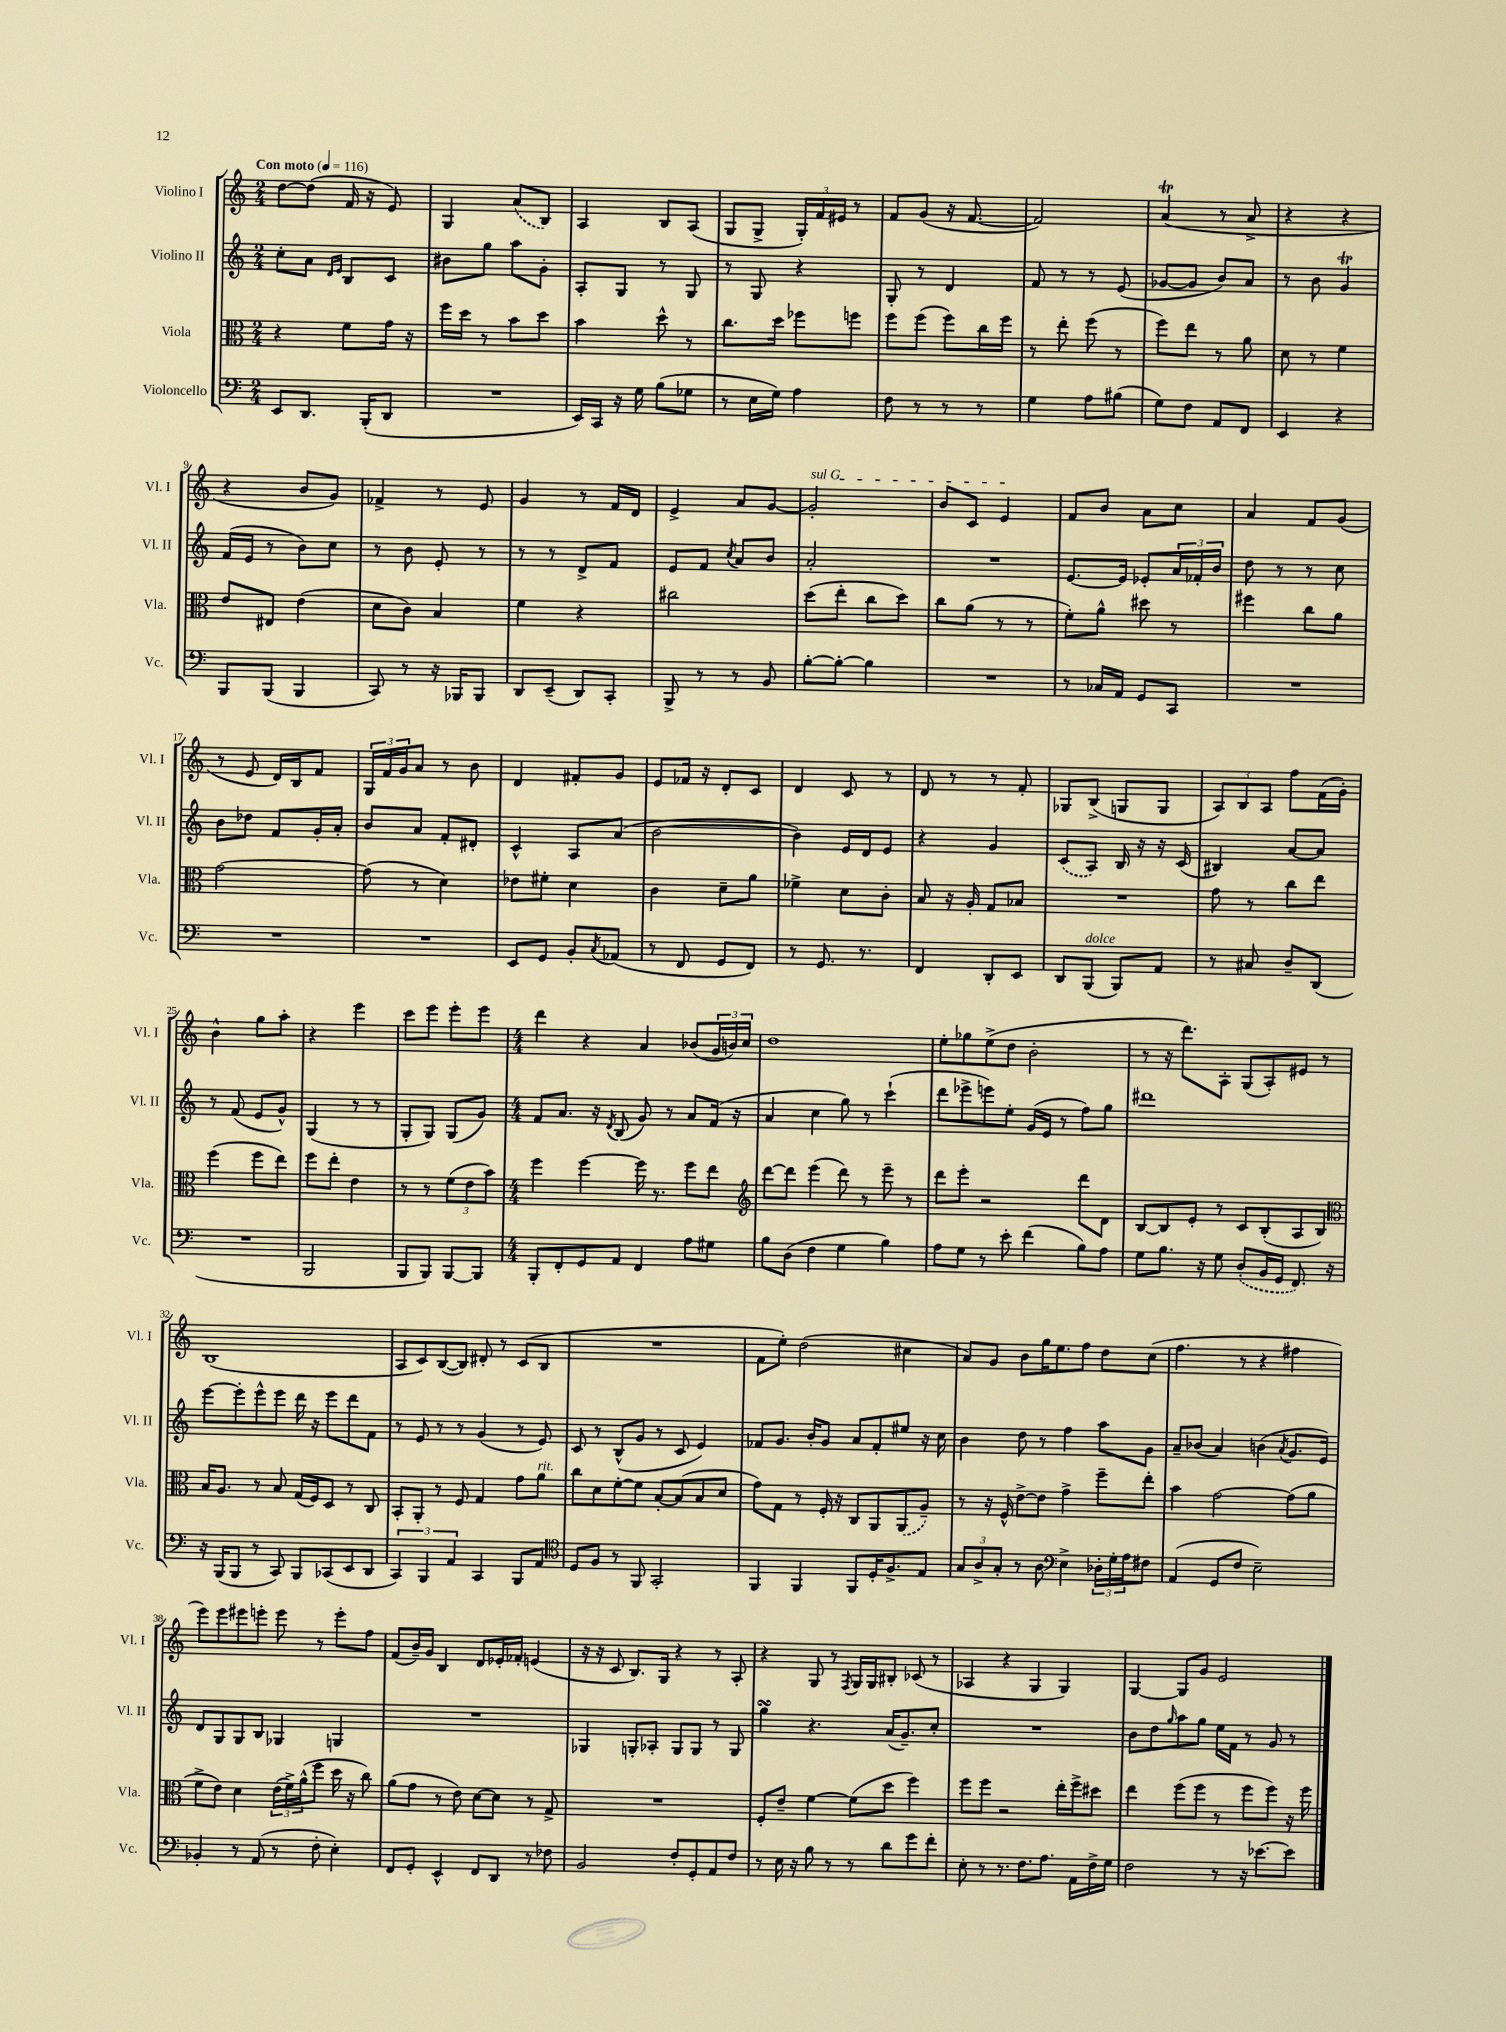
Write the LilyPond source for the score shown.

<<
\new StaffGroup <<
\new Staff = "s0" \with { instrumentName = "Violino I" shortInstrumentName = "Vl. I" } {
    \clef treble \key c \major \numericTimeSignature \time 2/4 \tempo "Con moto" 4 = 116
    d''8~ d''8( f'16 r16 e'8) |
    g4 \once \slurDashed a'8( b8) |
    a4 b8 a8( |
    g8 g8-> \tuplet 3/2 { g16-.) f'16 eis'16 } r8 |
    f'8 g'8( r16 f'8.~ |
    f'2) |
    a'4\trill( r8 a'8-> |
    r4 r4 |
    r4 b'8 g'8) |
    fes'4-> r8 e'8 |
    g'4 r8 f'16 d'16 |
    e'4-> a'8 g'8~ |
    \once \override TextSpanner.bound-details.left.text = \markup { \italic "sul G" } g'2-.\startTextSpan |
    b'8 c'8 e'4\stopTextSpan |
    f'8 b'8 a'8 c''8 |
    a'4 f'8 g'8( |
    r8 e'8 d'16) b16 f'8 |
    \tuplet 3/2 { g16 f'16 g'16 } a'8 r8 b'8 |
    d'4 fis'8-. g'8 |
    e'8 fes'16 r16 d'8-. c'8 |
    d'4 c'8 r8 |
    d'8 r8 r8 f'8-. |
    ges8 b8->( g8 g8 |
    \tuplet 3/2 { a8) b8 a8 } f''8 f'16( g'16-.) |
    b'4-^ g''8 a''8-. |
    r4 e'''4 |
    c'''8 e'''8 e'''8-. e'''8 |
    \numericTimeSignature \time 4/4 d'''4 r4 a'4 bes'8( \tuplet 3/2 { g'16 b'16) c''16 } |
    d''1 |
    e''8-. ges''8 e''8->( d''8 b'2-. |
    r8 r16 d'''8.) a8-. g8( a8-.) eis'8 r8 |
    b1( |
    a8 c'8) b8~( b8) dis'8-. r8 c'8( b8 |
    R1 |
    f'8 e''8-.) d''2( cis''4 |
    a'8) g'8 b'8 g''16 e''8. f''8 d''8 c''8( |
    f''4. r8 r4 fis''4 |
    e'''8) e'''8 eis'''8 e'''8-. e'''8 r8 e'''8-. f''8 |
    f'8( b'16--) g'16 b4 d'8 ees'16-. fes'16-. e'4( |
    r16 r16 c'8 b8.) g16 r4 r8 a8-. |
    r4 g8 r8 \acciaccatura { f8 } g16 g16 bis8-. ces'8( r8 |
    aes4 r4 g4 g4) |
    g4~ g8 g'8 e'2 \bar "|." |
}
\new Staff = "s1" \with { instrumentName = "Violino II" shortInstrumentName = "Vl. II" } {
    \clef treble \key c \major \numericTimeSignature \time 2/4
    c''8-. a'8 \grace { d'16 e'16 } b8 c'8 |
    bis'8 g''8 a''8 g'8-. |
    a8-. g8 r8 g8 |
    r8 g8 r4 |
    g8-. r8 d'4 |
    f'8 r8 r8 e'8( |
    ges'8~ ges'8 b'8) a'8 |
    r8 b'8 g'4\trill |
    f'16( e'16 r8 b'8) c''8 |
    r8 b'8 e'8-. r8 |
    r8 r8 d'8-> f'8 |
    e'8 f'8 \acciaccatura { c''8 } a'8 b'8 |
    a'2-. |
    R2 |
    e'8.~ e'16 ees'8-. \tuplet 3/2 { a'16 fes'16-. b'16 } |
    d''8 r8 r8 c''8 |
    b'8 des''8 f'8 g'16-. a'16-. |
    b'8 a'8 f'8-. dis'8-. |
    c'4-^ a8 a'8( |
    b'2~ |
    b'4) e'16 d'16 e'8 |
    r4 g'4 |
    \once \slurDashed c'8( a8) b16 r16 r16 c'16( |
    bis4) a'8~ a'8 |
    r8 f'8( e'8 g'8-^) |
    g4( r8 r8 |
    g8-. g8) g8( g'8) |
    \numericTimeSignature \time 4/4 f'8 a'8. r16 \acciaccatura { d'8 } b8( g'8) r8 a'8 f'16( r16 |
    a'4 c''4 g''8) r8 c'''4-!( |
    d'''8 ees'''8-> e'''8) e''8-. g'16( e'16 r8 f''8) g''8 |
    dis'''1 |
    e'''8~ e'''8-. e'''8-^ e'''8 d'''16 r16 e'''8 d'''8 f'8 |
    r8 e'8 r8 r8 g'4( r8 e'8) |
    c'8 r8 b8-^( g'8 r8 c'8 e'4) |
    fes'8 g'8. b'16-. g'8 a'8 fes'8-. eis''8 r16 c''16 |
    b'4 d''8 r8 f''4 a''8 g'8 |
    a'8-- bes'8( a'4) b'4( \acciaccatura { a'8 } g'8. e'16) |
    d'8 g8 g8 b8 ges4 g4 |
    R1 |
    ges4 g8-. aes8-. g8 g8 r8 g8 |
    g''4\turn r4. a'16( g'8.--) c''8-. |
    R1 |
    b'8 d''8 \grace { g''16 } a''8 g''8 e''16 f'16 r8 g'8 r8 \bar "|." |
}
\new Staff = "s2" \with { instrumentName = "Viola" shortInstrumentName = "Vla." } {
    \clef alto \key c \major \numericTimeSignature \time 2/4
    r4 f'8 g'16 r16 |
    f''16 d''16 r8 b'8 d''8 |
    b'4 d''8-^ r8 |
    c''8. d''16 fes''8 f''8 |
    f''8 f''8( f''8) c''16 f''16 |
    r8 e''8-. f''8( r8 |
    f''8) e''8 r8 a'8 |
    d'8 r8 f'4 |
    e'8 eis8 e'4( |
    d'8 c'8) b4 |
    f'4 r4 |
    cis''2 |
    d''8( e''8-. c''8 d''8) |
    c''8 a'8( r8 r8 |
    f'8-.) a'8-^ dis''8 r8 |
    fis''4 c''8 a'8 |
    g'2~ |
    g'8( r8 d'4) |
    ees'8 fis'8-. d'4 |
    c'4 d'8-- a'8 |
    fes'4-> d'8 c'8-. |
    b8 r16 a16-. g8 bes8 |
    R2 |
    g'8 r8 c''8 e''8 |
    f''4( f''8 e''8) |
    f''8 e''8-. e'4 |
    r8 r8 \tuplet 3/2 { f'8( e'8 b'8) } |
    \numericTimeSignature \time 4/4 f''4 f''4~ f''16 r8. f''8 e''8 |
    \clef treble d'''8~ d'''8 e'''4( d'''8) r8 e'''8-- r8 |
    d'''8 e'''8-. r2 d'''8 d'8 |
    b8~ b8 e'8-. r8 c'8 b8-.( a8 b8) |
    \clef alto b16 a8. r8 b8 g16( f16) d8 r8 c8 |
    b,8-. a,8-. r8 f8 g4 g'8 a'8^\markup { \italic "rit." } |
    c''8 d'8 f'8~-. f'8 b8~-. b8( b8 d'8 |
    g'8) g8 r8 f16-. r16 c8 a,8 \once \slurDashed a,8( a8--) |
    r8 r16 f16-^ e'8~-> e'8 g'4-> f''8-- e''8-. |
    b'4 g'2~ g'8( a'8 |
    f'8-> e'8) d'4 \tuplet 3/2 { e'16( f'16->) a'16-^( } f''8 d''16 r16 c''8) |
    a'8( g'8 r8 e'8) d'8~ d'8 r8 g8-> |
    R1 |
    f8-. e'8-- f'4~ f'8( d''8 f''4) |
    f''8 f''8 r2 e''16-. f''16-> dis''8 |
    e''4 f''8( f''8 r8 f''8 f''8) r16 f''16 \bar "|." |
}
\new Staff = "s3" \with { instrumentName = "Violoncello" shortInstrumentName = "Vc." } {
    \clef bass \key c \major \numericTimeSignature \time 2/4
    e,8 d,8. b,,16-.( d,8 |
    R2 |
    e,16) c,16 r16 g16 b8( ges8 |
    r8 e16 g16) a4 |
    f8 r8 r8 r8 |
    g4 a8 bis8( |
    g8) f8 a,8 f,8 |
    e,4 r4 |
    b,,8 b,,8( b,,4 |
    c,8) r8 r16 bes,,16 bes,,8 |
    d,8 e,8--( d,8) c,8-. |
    b,,8-> r8 r8 b,8 |
    b8~-. b8~-. b4 |
    R2 |
    r8 ces16 a,16 g,8 c,8 |
    R2 |
    R2 |
    R2 |
    e,8 g,8 b,8-. \acciaccatura { c8 } aes,8( |
    r8 f,8 g,8 f,8) |
    r8 g,8. r8. |
    f,4 d,8-. e,8 |
    d,8 b,,8^\markup { \italic "dolce" }( b,,8) a,8 |
    r8 cis8 d8-- d,8( |
    R2 |
    b,,2 |
    b,,8 b,,8) b,,8~ b,,8 |
    \numericTimeSignature \time 4/4 b,,8-. f,8-. g,8 a,8 f,4 a8 gis8 |
    b8 d8( f4 g4 b4) |
    a8 g8 r8 e'8-. f'4( b8) a8 |
    g8 b8. r16 g8 \once \slurDashed d8-.( b,16 g,16 f,8.) r16 |
    r16 b,,16( b,,8 r8 c,8) b,,8 ces,8( e,8 d,8 |
    \tuplet 3/2 { c,4) b,,4 a,4 } c,4 b,,8 a,8 |
    \clef tenor d8 f8 r8 f,8 g,2-. |
    f,4 f,4 f,8 d16-. f8.-> e8 |
    \tuplet 3/2 { g8 a8-> g8-. } r8 a8 \clef bass e4-> \tuplet 3/2 { des16-. g16-. a16 } fis8 |
    a,4( g,8 f8 e2--) |
    bes,4-. r8 a,8( r8 f8-. e4-.) |
    f,8 g,8-. e,4-^ f,8 d,8 r8 fes8 |
    b,2 f8-. g,8-. a,8 f8 |
    r8 e16 r16 b8 r8 r8 d'8 g'8 f'8-. |
    e8-. r8 r8. f8. a8. a,16 f16-> g16 |
    f2 r8 r16 ees'8.~ ees'8 \bar "|." |
}
>>
>>
